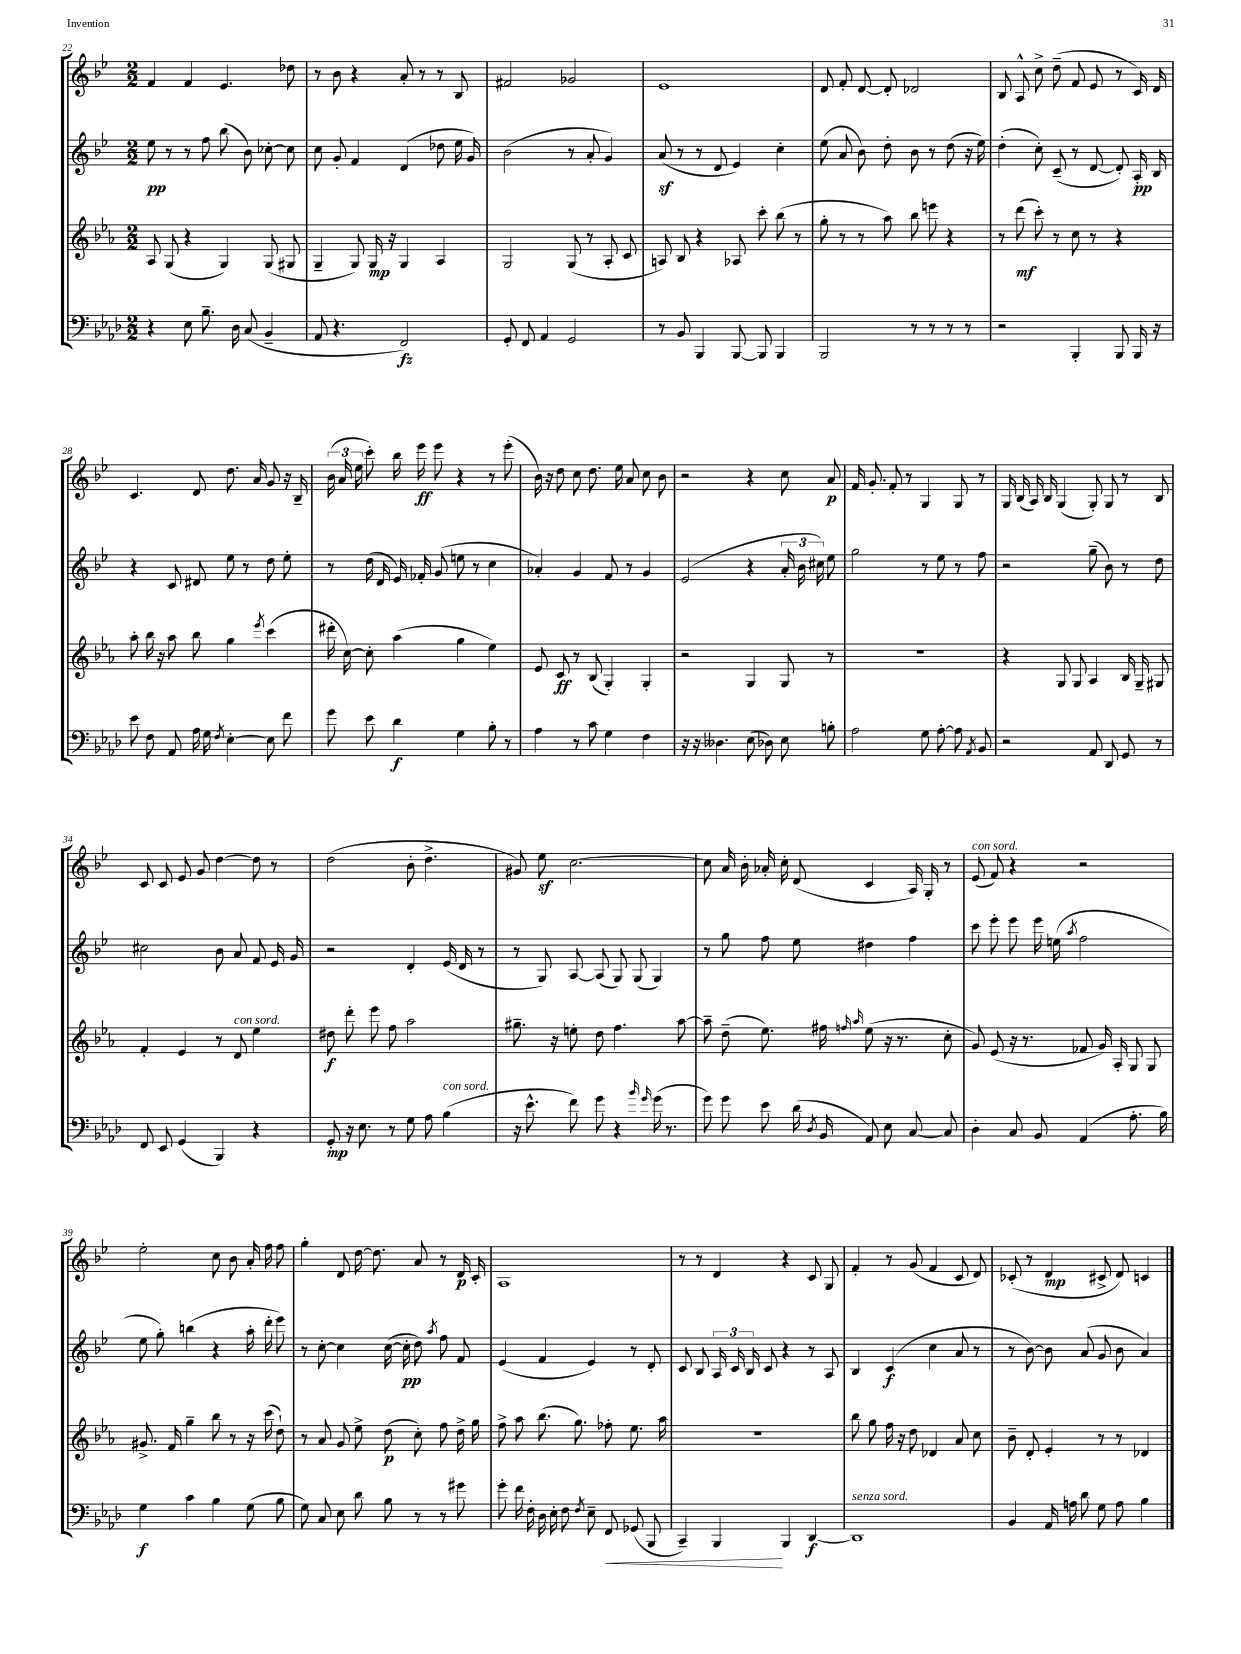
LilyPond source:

<<
\new StaffGroup <<
\new Staff = "s0" {
    \clef treble \key bes \major \numericTimeSignature \time 2/2
    \autoBeamOff f'4 f'4 ees'4. des''8 |
    r8 bes'8 r4 a'8-. r8 r8 bes8 |
    fis'2 ges'2 |
    ees'1 |
    d'8 f'8-. d'8~ d'8-. des'2 |
    bes8 a8-^ c''8-> d''8--( f'8 ees'8 r8 c'16) d'16 |
    c'4. d'8 d''8. a'16 g'8 r16 bes16-- |
    \tuplet 3/2 { bes'16( a'16 ees''16 } c'''8-.) bes''16 ees'''16\ff ees'''8 r4 r8 ees'''8-.( |
    bes'16) r16 d''8 c''8 d''8. ees''16 a'8 c''8 bes'8 |
    r2 r4 c''8 a'8\p |
    f'16 g'8.-. f'8-. r8 g4 g8 r8 |
    g16 bes16( a16) bes16 g4( g8-.) g8 r8 bes8 |
    c'8 c'8 ees'8 g'8 d''4~ d''8 r8 |
    d''2( bes'8-. d''4.-> |
    gis'8) ees''8\sf c''2.~ |
    c''8 a'16 bes'16-. aes'16-. c''16-. d'8( c'4 a16) g16-. r8 |
    ees'8^\markup { \italic "con sord." }( f'8) r4 r2 |
    ees''2-. c''8 bes'8 a'16-. f''16 f''8 |
    g''4-. d'8 d''16~ d''8. a'8 r8 d'16\p c'16-. |
    a1 |
    r8 r8 d'4 r4 c'8 g8 |
    f'4-. r8 g'8( f'4 c'8 d'8) |
    ces'8-.( r8 d'4\mp cis'8-> d'8) c'4 \bar "|." |
}
\new Staff = "s1" {
    \clef treble \key bes \major \numericTimeSignature \time 2/2
    \autoBeamOff ees''8\pp r8 r8 f''8 bes''8( bes'8) ces''8~-. ces''8 |
    c''8 g'8-. f'4 d'4( des''8 ees''16 g'16) |
    bes'2( r8 a'8-. g'4) |
    a'8\sf( r8 r8 d'8 ees'4) c''4-. |
    ees''8( a'8 bes'8) d''8-. bes'8 r8 d''8( r16 ees''16) |
    d''4-.( c''8-.) c'8--( r8 d'8~ d'8-.) a16-.\pp bes16 |
    r4 c'8 dis'8 ees''8 r8 d''8 ees''8-. |
    r8 d''16( d'16 ees'16) fes'16-. g'8( e''8 r8 c''4 |
    aes'4-.) g'4 f'8 r8 g'4 |
    ees'2( r4 \tuplet 3/2 { a'16-. bes'16 cis''16) } ees''8 |
    g''2 r8 ees''8 r8 f''8 |
    r2 g''8--( bes'8) r8 d''8 |
    cis''2 bes'8 a'8 f'8 ees'16 g'16 |
    r2 d'4-. ees'16( d'16 r8 |
    r8 g8) a8~ a8( g8) g8( g4) |
    r8 g''8 f''8 ees''8 dis''4 f''4 |
    c'''8 ees'''8-. ees'''8 ees'''16 e''16( \acciaccatura { a''8 } f''2 |
    ees''8 g''8-.) b''4( r4 a''16-. d'''16-. ees'''8) |
    r8 c''8~-. c''4 c''16~( c''16-.\pp d''8) \acciaccatura { a''8 } f''8 f'8 |
    ees'4( f'4 ees'4) r8 d'8-. |
    c'8 bes8 \tuplet 3/2 { a16 c'16 bes16 } c'8 r4 r8 a8 |
    bes4 c'4\f( c''4 a'8 r8 |
    r8 bes'8~) bes'8 a'8( g'8 bes'8 a'4) \bar "|." |
}
\new Staff = "s2" {
    \clef treble \key ees \major \numericTimeSignature \time 2/2
    \autoBeamOff aes8 g8( r4 g4) g8( gis8 |
    g4-- g8) g16\mp r16 g4 aes4 |
    g2 g8( r8 aes8-. c'8 |
    a8) bes8 r4 aes8 c'''8-. bes''8( r8 |
    g''8-. r8 r8 aes''8) bes''8 e'''8 r4 |
    r8 d'''8\mf( c'''8-.) r8 c''8 r8 r4 |
    aes''8-. bes''16 r16 aes''8 bes''8 g''4 \acciaccatura { ees'''8 } c'''4( |
    dis'''16-. c''16~) c''8-. aes''4( g''4 ees''4) |
    ees'8 c'8\ff r8 bes8( g4-.) g4-. |
    r2 g4 g8 r8 |
    R1 |
    r4 g8 g8 aes4 bes16 g16-- gis8 |
    f'4-. ees'4 r8 d'8^\markup { \italic "con sord." } ees''4 |
    dis''8\f d'''8-. ees'''8 f''8 aes''2 |
    gis''8.-- r16 e''8-. d''8 f''4. aes''8~ |
    aes''8-- d''8--( ees''8.) fis''16 \grace { f''16 aes''16 } ees''8( r16 r8. c''8-. |
    g'8) ees'8( r16 r8. fes'8 g'16) aes16-. g8 g8 |
    gis'8.-> f'16 g''4-- bes''8 r8 r16 c'''16( d''8-!) |
    r8 aes'8 g'8 ees''8-> d''8\p( c''8-.) f''8 d''16-> g''16 |
    f''8-> aes''8 bes''8.( g''8.) fes''8-. ees''8. aes''16 |
    r1 |
    bes''8 g''8 f''16 r16 d''8 des'4 aes'8 c''8 |
    bes'8-- d'8-. ees'4-. r8 r8 des'4 \bar "|." |
}
\new Staff = "s3" {
    \clef bass \key aes \major \numericTimeSignature \time 2/2
    \autoBeamOff r4 ees8 bes8.-- des16 c8( bes,4-- |
    aes,8 r4. f,2\fz) |
    g,8-. f,8 aes,4 g,2 |
    r8 bes,8 bes,,4 bes,,8~ bes,,8 bes,,4 |
    bes,,2 r8 r8 r8 r8 |
    r2 bes,,4-. bes,,8 bes,,16 r16 |
    ees'8 f8 aes,8 aes16 g16 \acciaccatura { f8 } ees4~-. ees8 f'8 |
    g'8 ees'8 des'4\f g4 bes8-. r8 |
    aes4 r8 c'8 g4 f4 |
    r16 r16 deses4. ees8( des8) ees8 b8-. |
    aes2 g8 aes8~-. aes8 \acciaccatura { aes,8 } bes,8 |
    r2 aes,8 des,8 g,8 r8 |
    f,8 ees,8 g,4( bes,,4) r4 |
    g,8-.\mp r16 ees8. r8 g8 aes8 bes4^\markup { \italic "con sord." }( |
    r16 ees'8.-^ f'8) g'8 r4 \grace { bes'16 g'16 } g'16( r8. |
    g'8) g'8 ees'8 des'16( \acciaccatura { des8 } bes,16 aes,8) ees8 c8~ c8 |
    des4-. c8 bes,8 aes,4( aes8.-. bes16) |
    g4\f c'4 bes4 g8( bes8 |
    g8) c8 ees8 des'8 bes8 r8 r8 gis'8 |
    g'8-. f'16 f16-. des16 ees16-. f8 \acciaccatura { f8 } ees8-- f,8\< ges,8( bes,,8 |
    c,4--) bes,,4\! bes,,4 des,4~\f |
    des,1^\markup { \italic "senza sord." } |
    bes,4 aes,16 a16 des'8 g8 a8 bes4 \bar "|." |
}
>>
>>
\layout { \context { \Score currentBarNumber = #22 } }
